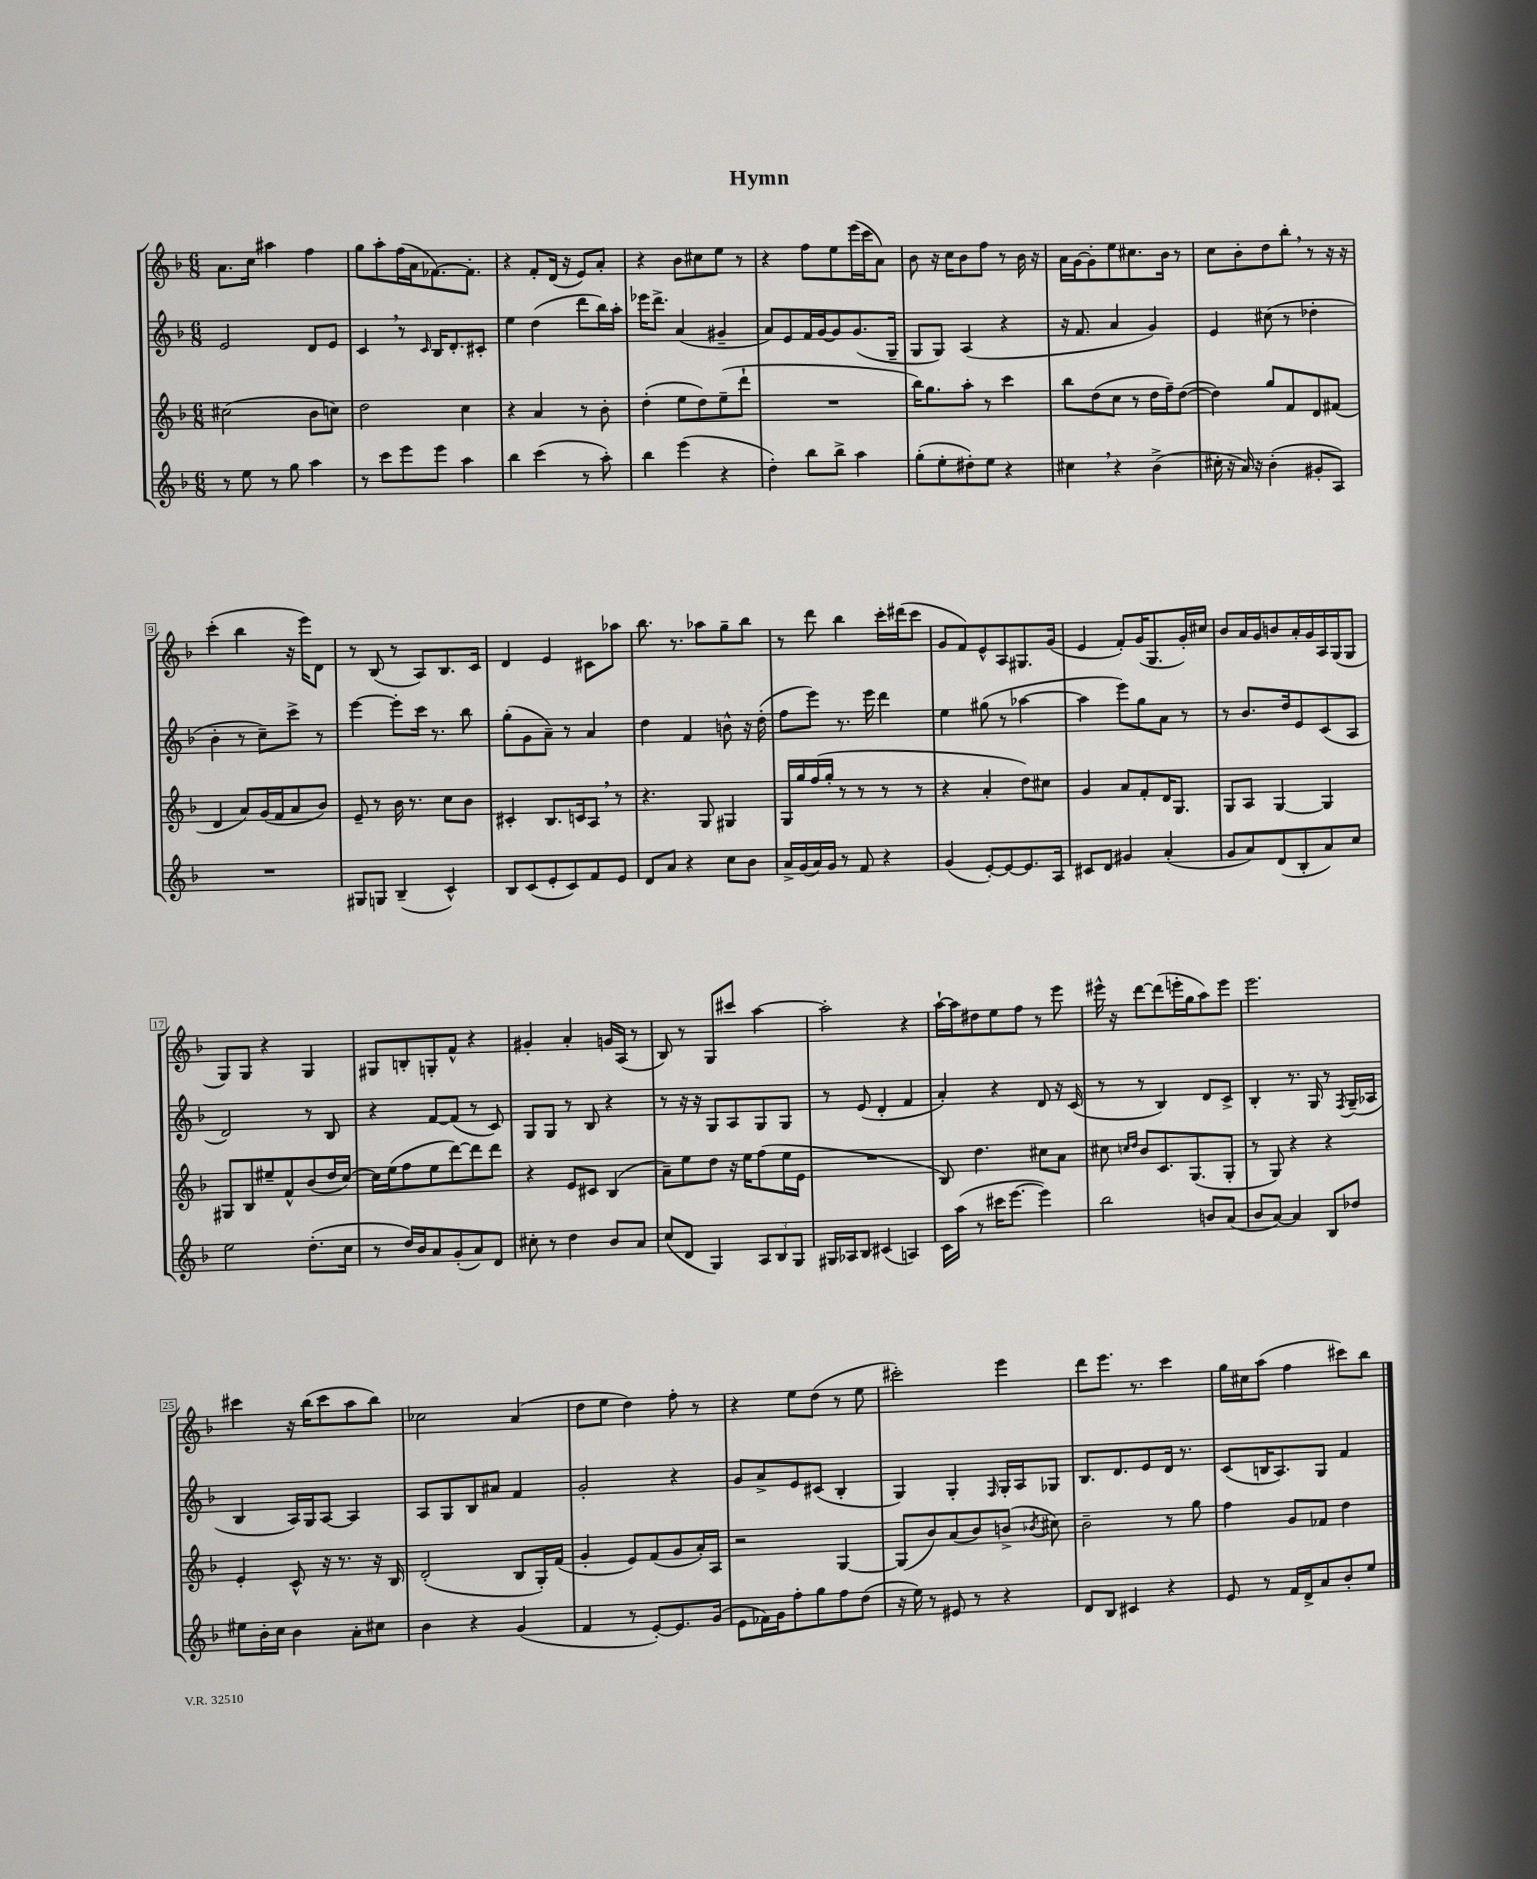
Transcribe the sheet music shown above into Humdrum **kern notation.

**kern	**kern	**kern	**kern
*staff4	*staff3	*staff2	*staff1
*clefG2	*clefG2	*clefG2	*clefG2
*k[b-]	*k[b-]	*k[b-]	*k[b-]
*M6/8	*M6/8	*M6/8	*M6/8
8r	(2cc#\	2e/	8.a\L
8ee\	.	.	.
.	.	.	16cc\Jk
8r	.	.	4aa#\
8gg\	.	.	.
4aa\	8b-\L	8d/L	4ff\
.	8cc\J)	8e/J	.
=	=	=	=
8r	2dd\	4c/	8gg\L
8ccc\L	.	.	8aa'\
8eee\	.	8r	(16ff\L
.	.	.	16a\J
.	.	16qqc/	.
8eee\J	.	16B-/LK	[8.f-\)
.	.	8.d'/	.
4aa\	4cc\	.	.
.	.	.	8.f-'\]J
.	.	8c#'/J	.
=	=	=	=
4bb-\	4r	4ee\	4r
(4ccc\	4a/	(4dd\	8f'/L
.	.	.	(16d/Jk
.	.	.	16r
8r	8r	8ddd\L	8e/L)
8aa'\)	8b-'\	16bb-\L)	8a'/J
.	.	16aa'\JJ	.
=	=	=	=
4bb-\	(4dd'\	16eee-\LK	4r
.	.	8.ddd^\J	.
(4eee\	8ee\L	(4a/	8b-\L
.	8dd\)	.	8cc#\
4r	(8ee~\	4g#~/	8ee\J
.	8ddd`\J	.	8r
=	=	=	=
4dd'\)	2.r	8a/L)	4r
.	.	8e/	.
8bb-\L	.	16f/L	8ff\L
.	.	[16g/J	.
8bb-^\J	.	8g/]	8ee\
4aa\	.	(8.g/	(16eee\L
.	.	.	16ccc\J
.	.	.	8a\J)
.	.	16G~/Jk	.
=	=	=	=
(8gg'\L	16bb-\LK)	8G/L	8b-\
.	8.gg\	.	.
8ee'\	.	8G/J)	16r
.	.	.	16cc\LK
8dd#'\)	8aa'\J	(4A/	8b-\
8ee\J	8r	.	8ff\J
4r	4ccc\	4r	8r
.	.	.	16b-\
.	.	.	16r
=	=	=	=
4cc#\	8bb-\L	16r	16a\LL
.	.	8.f/	[16g\J
.	(8dd\	.	8g'\]
4r	8cc\J	4a/	8ee\
.	8r	.	8.cc#\
(4b-^\	16dd\LL	4g/)	.
.	16ff~\J)	.	16b-\Jk
.	([8dd\J	.	8r
=	=	=	=
16cc#'\	4dd\])	4e/	8cc\L
16r	.	.	.
16a/)	.	.	8b-'\
16r	.	.	.
(4b-'\	8gg/L	(8cc#\	8dd\
.	8f/	8r	8bb-'\J
8g#'/L	8d/	4dd-'\	8r
8A/J)	(8f#/J	.	16r
.	.	.	16r
=	=	=	=
2.r	4d/	4b-'\	(4ccc'\
.	8a/L)	8r	4bb-\
.	(16g/L	8cc~\L)	.
.	16f/J	.	.
.	8a/	8ccc^\J	16r
.	.	.	16eee\LK)
.	8b-/J)	8r	8d\J
=	=	=	=
8G#/L	8e~/	[4eee\	8r
8G/J	8r	.	(8B-/
(4B-~/	16b-\	8eee'\]L	8r
.	8.r	.	.
.	.	16ccc\Jk	8A/L)
.	.	8.r	.
4c^^/)	8cc\L	.	8.B-/
.	8b-\J	8bb-\	.
.	.	.	16c/Jk
=	=	=	=
8B-/L	4c#'/	(8gg'\L	4d/
(8c/	.	8g\	.
8e'/	8.B-/L	8a~\J)	4e/
8c/)	.	8r	.
.	16c/k	.	.
8f/	8A/J	4a/	8c#\L
8e/J	8r	.	8aa-\J
=	=	=	=
8d/L	4.r	4dd\	8.bb-\
8a/J	.	.	.
.	.	.	8.r
4r	.	4f/	.
.	8G/	.	8aa-\L
8cc\L	4G#/	8b^^\	8gg~\
8b-\J	.	16r	8bb-\J
.	.	(16dd'\	.
=	=	=	=
16a^/LL	16G/LL	8ff\L	8r
(16g/	16gg/	.	.
16a/)	(16ff/	8eee\J)	8ddd\
16g/JJ	16gg'/JJ	.	.
8r	8r	8.r	4bb-\
8f/	8r	.	.
.	.	16eee\	.
4r	8r	4ddd\	16ccc'\LL
.	.	.	(16ddd#\J
.	8r	.	8ccc\J
=	=	=	=
(4g/	4r	4ee\	8g/L
.	.	.	8f/)
[8e'/L)	4a'/	(8gg#\	8e^^/
8e/_	.	8r	8A/
8.e/]	8dd\L)	[4aa-\	8.G#/
.	8cc#\J	.	.
16A/Jk	.	.	(16g/Jk
=	=	=	=
8c#/L	4g/	4aa-\]	4e/
8d/J	.	.	.
4g#/	8a/L	8eee\L)	8f'/L)
.	8f'/	8gg\	(16g/K
.	.	.	8.G/
(4a'/	16d/K	8a\J	.
.	8.G/J	.	.
.	.	8r	16g'/L)
.	.	.	16cc#/JJ
=	=	=	=
8g/L	8G/L	8r	8b-/L
8a/)	8A/J	8.b-/L	16a/L
.	.	.	16g/J
(8d/	[4G/	.	8b/
.	.	16dd/k	.
8B-'/	.	8e/	16a'/L
.	.	.	16g/
8a/)	4G/]	(8c/	16A/
.	.	.	(16G/J
8cc/J	.	8A/J	8G/J
=	=	=	=
2ee\	8G#/L	2d/)	8G/L)
.	8B-/	.	8G/J
.	8ee#~/	.	4r
.	8f^^/	.	.
(8.dd'\L	(8b-/	8r	4G/
.	16dd/L	8B-/	.
16cc\Jk	[16cc/JJ)	.	.
=	=	=	=
8r	16cc\]LL	4r	8G#/L
.	(16ee\J	.	.
16dd/LL)	8ff\	.	8B'/
16b-/J	.	.	.
8a/	8ee\	[8f/L	8G'/
(8g'/	[8ddd\)	(8f/]J	8f^^/J
8a/)	8ddd\]	8r	4r
8d/J	8ddd\J	8c/)	.
=	=	=	=
8cc#'\	4r	8G/L	4g#'/
8r	.	8G/J	.
4dd\	8e/L	8r	4a'/
.	8c#/J	8B-/	.
8b-/L	(4B-/	4r	16g/LL
.	.	.	(16A/JJ
8a/J	.	.	8r
=	=	=	=
(8cc/L	8a~\L)	8r	8B-/)
8d/J	8ee\	16r	8r
.	.	16r	.
4G/)	8dd\J	8G/L	8G/L
.	16r	8A/	8ccc#/J
.	16ee\LK	.	.
12A/L	(8ff\	8G/	[4aa\
12B-/	.	.	.
.	16ee\L	8G/J	.
12G/J	.	.	.
.	16e\JJ	.	.
=	=	=	=
16G#/LL	2.r	8r	2aa'\]
16A-/J	.	.	.
8B-/J	.	(8e/	.
(4c#/	.	4d'/	.
4A/)	.	4f/	4r
=	=	=	=
16c\LL	8B-/)	4a'/)	[16aa`\LL
(16aa\JJ	.	.	16aa\]J
8r	4.dd\	.	8dd#\
16ccc#\LK	.	4r	8ee\
[8.eee\J	.	.	.
.	.	.	8ff\J
4eee\])	8cc#\L	8d/	8r
.	8a\J	16r	8eee\
.	.	(16c/	.
=	=	=	=
2bb-\	8cc#\	8r	16eee#^^\
.	.	.	16r
.	16qqcc/LL	.	.
.	16qqdd/JJ	.	.
.	8b-/L	8r	[8ddd\L
.	8.c/	4B-/)	(8ddd\]
.	.	.	16eee'\L
.	(8.G/	.	16gg\J
8b/L	.	8d/L	8aa\)
(8a/J	8G'/J	8c^/J	8eee\J
=	=	=	=
8b-/L	8r	4B-'/	2.eee\
[8a/J)	8G/)	.	.
4a/]	4r	8.r	.
.	.	16G/	.
8B-/L	4r	8r	.
.	.	8qF/	.
8dd-/J	.	(16G~/LL	.
.	.	16A-/JJ	.
=	=	=	=
8ee#\L	4e'/	4B-/	4ccc#\
16b-'\L	.	.	.
16cc\JJ	.	.	.
4b-\	8c^^/	16A/LL)	16r
.	.	16G/J	(16bb-\LK
.	16r	[8A/J	8ccc#\
.	8.r	.	.
8a'\L	.	4A/]	8aa\
8cc#\J	16r	.	8bb-\J)
.	16B-/	.	.
=	=	=	=
4b-\	(2d'/	8A/L	2cc-\
.	.	8G/	.
4r	.	8B-/	.
.	.	8a#/J	.
(4g/	8B-/L	4f/	(4a/
.	16G'/L)	.	.
.	(16f/JJ	.	.
=	=	=	=
4f/	4g'/	2g'/	8dd\L
.	.	.	8ee\J
8r	8e/L)	.	4dd\)
[8e'/L)	(8f/	.	.
8.e/]	8g/	4r	8ff'\
.	16a'/L)	.	8r
(16g/Jk	16A/JJ	.	.
=	=	=	=
8e\L	2r	8g/L	4r
16f-\L)	.	8a^/	.
16g\J	.	.	.
8ff'\	.	8e/	8ee\L
8gg\	.	(8c#/J	(8dd\J
8ff\	[4G/	4B-'/	8r
(8dd\J	.	.	8ee\
=	=	=	=
16r	(8G/]L	4G/)	2ccc#'\)
16ee\)	.	.	.
8r	8b-/)	.	.
8e#/	(8a/	4G'/	.
8r	8b-/)	.	.
.	.	16qqF/	.
4r	(8b^/J	16G'/LL	4eee\
.	.	16A/J	.
.	8qb-/	.	.
.	8cc#\)	8G-/J	.
=	=	=	=
8d/L	2b-~\	8.B-/L	8ddd\L
8B-/J	.	.	8.eee\J
.	.	8.d/	.
4c#/	.	.	.
.	.	.	8.r
.	.	8e/	.
4r	8r	16d/Jk	4ccc\
.	.	8.r	.
.	8gg\	.	.
=	=	=	=
8e/	4ff\	(8c/L	16gg\LL
.	.	.	16cc#\J
8r	.	16B/K	(8aa\J
.	.	8.A/)	.
16f/LL	8g/L	.	4ff\
16d^/J	.	.	.
8a/	8f-/J	8G/J	.
8b-'/	4dd\	4f/	8ccc#\L)
8ee/J	.	.	8bb-\J
==	==	==	==
*-	*-	*-	*-
